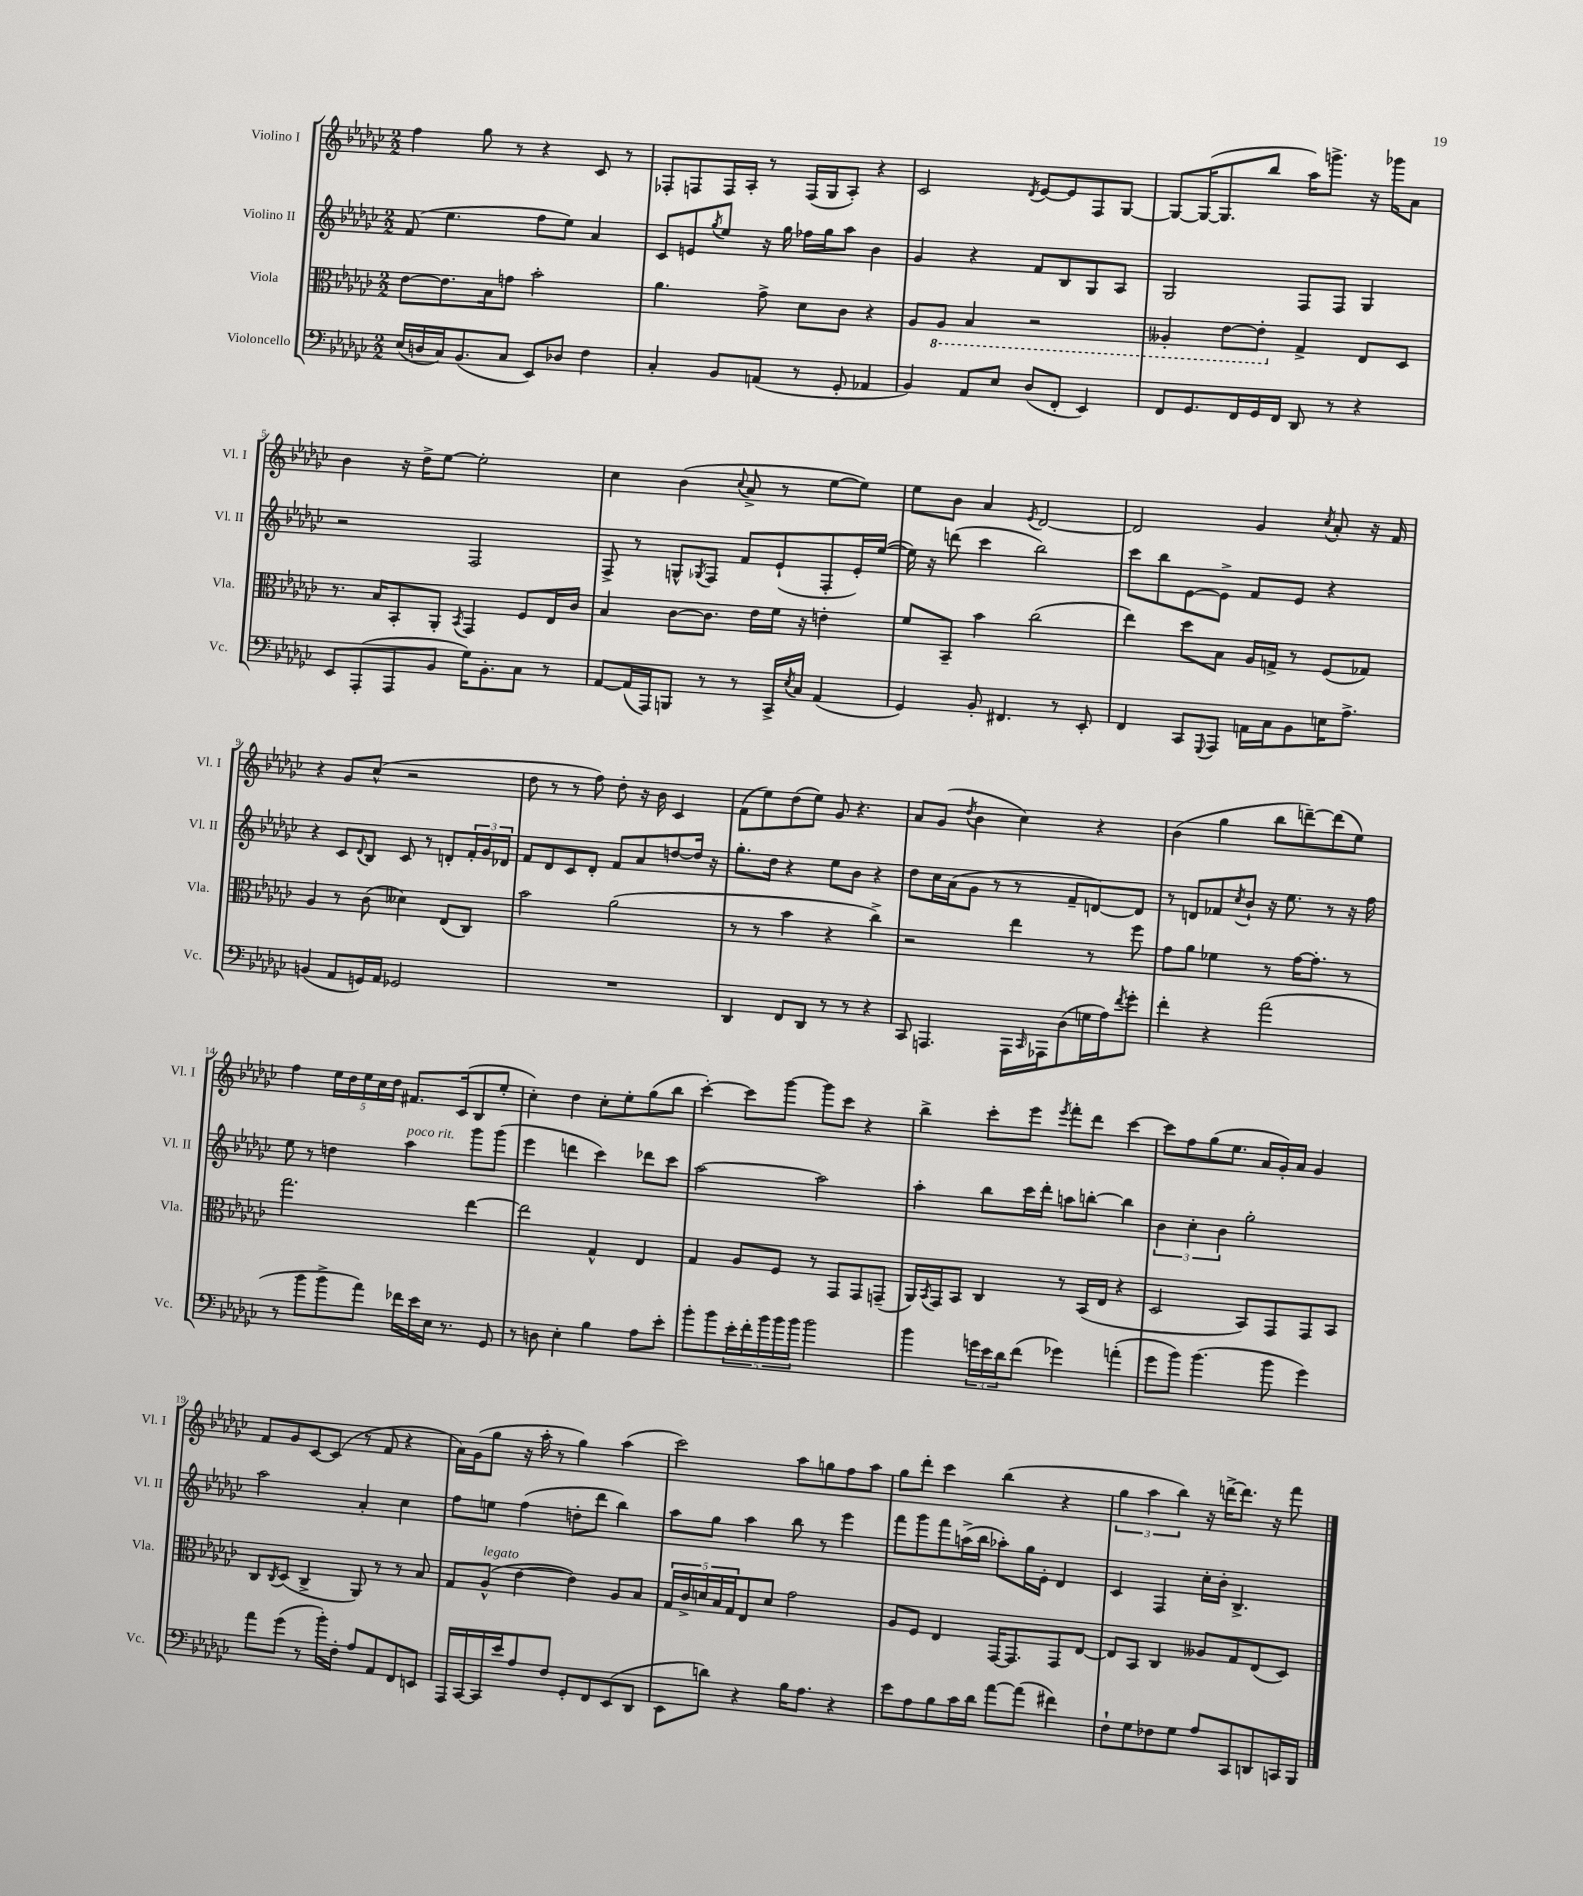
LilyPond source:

<<
\new StaffGroup <<
\new Staff = "s0" \with { instrumentName = "Violino I" shortInstrumentName = "Vl. I" } {
    \clef treble \key ges \major \numericTimeSignature \time 2/2
    f''4 ges''8 r8 r4 ces'8 r8 |
    fes8-. f8 f16 aes16-. r8 f16( ges16 aes8-.) r4 |
    ces'2 \acciaccatura { des'8 } ees'8~ ees'8 f8 ges8~ |
    ges8~ ges16~( ges8. bes''8 aes''16) g'''8.-> r16 ges'''16 aes'8 |
    bes'4 r16 des''16-> ees''8~ ees''2-. |
    ces''4 bes'4( \appoggiatura { ces''8 } aes'8-> r8 ees''8~ ees''8) |
    ees''8 bes'8 aes'4 \acciaccatura { ees'8 } des'2~ |
    des'2 ges'4 \acciaccatura { ces''8 } aes'8-. r16 f'16 |
    r4 ges'8 ces''8-^( r2 |
    des''8 r8 r8 f''8) des''8-. r16 bes'16 ces'4 |
    f'8( ees''8) des''8( ees''8) ges'8 r4. |
    aes'8 ges'8( \acciaccatura { des''8 } bes'4 ces''4) r4 |
    bes'4( ges''4 bes''8 d'''8~--) d'''8( ees''8) |
    f''4 \tuplet 5/4 { ees''16 des''16 ees''16 ces''16 des''16 } fis'8. ces'16( bes8 ees''8-. |
    ces''4-.) des''4 ces''8-. ees''8-. ges''8( bes''8 |
    ces'''4~-.) ces'''8 ges'''8~ ges'''8 ces'''8 r4 |
    bes''4-> ces'''8-. ees'''8 \acciaccatura { ees'''8 } f'''8-. des'''8 ces'''4~ |
    ces'''8 f''8 ges''8( ees''8. aes'16 ges'16-.) aes'16 ges'4 |
    f'8 ges'8 ces'8~ ces'8( r8 f'8 r4 |
    aes'16) ges'16( ges''8 r16 aes''16-. r8 ges''4) aes''4( |
    ces'''2) aes''8 g''8 f''8 aes''8 |
    ges''8 des'''8-. ces'''4 bes''4( r4 |
    \tuplet 3/2 { ges''4 aes''4 bes''4) } r16 d'''16~-> d'''8. r16 f'''8 \bar "|." |
}
\new Staff = "s1" \with { instrumentName = "Violino II" shortInstrumentName = "Vl. II" } {
    \clef treble \key ges \major \numericTimeSignature \time 2/2
    f'8( ees''4. f''8 ees''8) aes'4 |
    ces'8 e'8 \acciaccatura { ges''8 } ees''8 r16 ges''16 fes''16 ges''16 aes''8 bes'4 |
    ges'4 r4 f'8 bes8 ges8 aes8 |
    ges2 f8 f8 ges4 |
    r2 f2 |
    f8-> r8 g8-^ \acciaccatura { ges8 } f8 f'8 ees'8-!( f8-. ees'16-.) ees''16~( |
    ees''16) r16 d'''8( ces'''4 bes''2) |
    ces'''8 bes''8 ees'8~ ees'8-> f'8 ees'8 r4 |
    r4 ces'8 \appoggiatura { des'8 } bes8 ces'8 r8 d'8-. \tuplet 3/2 { f'16-. ges'16 des'16 } |
    f'8 des'8 ces'8 des'8-. f'8 aes'8 d''8~ d''16 r16 |
    ges''8.-. des''16 r4 ees''8 bes'8 r4 |
    des''8 ces''16 aes'16( ges'8 r8 r8 f'8-- d'8~) d'8 |
    r8 d'8 fes'8 \acciaccatura { ces''8 } bes'8-! r16 ees''8. r8 r16 f''16 |
    ees''8 r8 d''4 aes''4^\markup { \italic "poco rit." } ges'''8 ges'''8( |
    ees'''4 d'''4 ces'''4) des'''8 ces'''8 |
    aes''2~ aes''2 |
    aes''4-. bes''8 ces'''16 des'''16-. a''8 b''8~-. b''4 |
    \tuplet 3/2 { bes'4 ces''4-. bes'4 } ges''2-. |
    aes''2 aes'4-. ces''4 |
    f''8 e''8 f''4( d''8-. des'''8 bes''4) |
    aes''8 ges''8 aes''4 bes''8 r8 ees'''4 |
    f'''8 ges'''8 f'''8 a''16->( bes''16 aes''8-.) ges''16 ees'16-. des'4 |
    ces'4 f4 ces''16-. bes'16-. bes4.-> \bar "|." |
}
\new Staff = "s2" \with { instrumentName = "Viola" shortInstrumentName = "Vla." } {
    \clef alto \key ges \major \numericTimeSignature \time 2/2
    ees'8~ ees'8. bes16 g'8 bes'2-. |
    aes'4. ges'8-> des'8 ces'8 r4 |
    aes8 \ottava #-1 aes,8 bes,4 r2 |
    aeses,4-. ees8~ ees8-. \ottava #0 ges4-> ees8 des8 |
    r8. bes16 bes,8-. aes,8-. \acciaccatura { bes,8 } ges,4 f8 ees16 ces'16 |
    bes4 ces'8~ ces'8. ees'16 f'16 r16 e'4-. |
    f'8 bes,8-- bes'4 ces''2( |
    ees''4) des''8 bes8 aes16 g16-> r8 f8( ges8) |
    aes4 r8 ces'8( deses'4) ees8( ces8) |
    bes'2 aes'2( |
    r8 r8 bes'4 r4 ces''4->) |
    r2 ees''4 r8 f''8 |
    ges'8 aes'8 fes'4 r8 ges'16~ ges'8.-. r8 |
    ges''2. ees''4~ |
    ees''2 ges4-^ ees4 |
    ges4 aes8 f8 r8 ges,8 ges,8 g,8--( |
    aes,16) \acciaccatura { bes,8 } ges,16 bes,8 ces4 r8 bes,16( ees16 r4 |
    des2 bes,8) ges,8 ges,8 bes,8 |
    ces8 \acciaccatura { ces8 } des8( ces4-> aes,8) r8 r8 bes8 |
    ges8 aes8-^^\markup { \italic "legato" }( ees'4~ ees'4) aes8 bes8 |
    \tuplet 5/4 { ges16 ces'16-> d'16 bes16 ges16 } ees8 d'8 ges'2 |
    aes8 f8 ees4 ges,16~ ges,8. ges,8 ees8~ |
    ees8 bes,8 ces4 aeses8 ges8 ees8( des8) \bar "|." |
}
\new Staff = "s3" \with { instrumentName = "Violoncello" shortInstrumentName = "Vc." } {
    \clef bass \key ges \major \numericTimeSignature \time 2/2
    ees16( d16 ces16) bes,8.( ces8 ees,8) des8 f4 |
    ces4-. bes,8 a,8( r8 ges,8-. aes,4 |
    bes,4) aes,8 ees8 des8( f,8-. ees,4) |
    f,8 ges,8. f,16 ges,16 f,16 des,8 r8 r4 |
    ees,8 aes,,8-.( aes,,8 bes,8 ges16) bes,8.-. ces8 r8 |
    aes,8~ aes,16( aes,,16) b,,8 r8 r8 ces,16-> \acciaccatura { ees8 } ces16 aes,4( |
    ges,4) bes,8-. fis,4. r8 ees,8-. |
    f,4 ces,8 \appoggiatura { ges,,8 } aes,,8 a,16 ces16 bes,8 e16 aes8.-> |
    b,4( aes,8 g,16) aes,16 ges,2 |
    R1 |
    des,4 f,8 des,8 r8 r8 r4 |
    ces,8 a,,4. a,,16 \grace { ces,16 } aes,,16 des8( g16 aes16) \acciaccatura { f'8 } ges'8-. |
    f'4-. r4 aes'2( |
    r8 bes'8 bes'8-> aes'8) fes'16 ees'16 ees16 r8. ges,8 |
    r8 d8 ees4-. bes4 aes8 ees'8-. |
    bes'8-. bes'8 \tuplet 5/4 { ees'16-. f'16-. bes'16 bes'16 bes'16 } bes'2 |
    bes'4 \tuplet 3/2 { g'16 ees'16 des'16 } f'8( ges'4) a'4-.( |
    ges'8 bes'8) bes'4.( bes'8 ges'4) |
    aes'8 ges'8( r8 bes'16-.) f16-. aes8 aes,8 f,8 e,8 |
    aes,,16 ces,16~ ces,16 ees'16 aes8 f8 ges,8-. f,8 ees,8( des,8 |
    ees,8 d'8) r4 bes16 aes8. r4 |
    ees'8 aes8 bes8 ces'16 des'16 aes'8~ aes'8( fis'4) |
    f8-! ges8 fes8 ges8 aes8 ces,8 d,8 c,16 bes,,16 \bar "|." |
}
>>
>>
